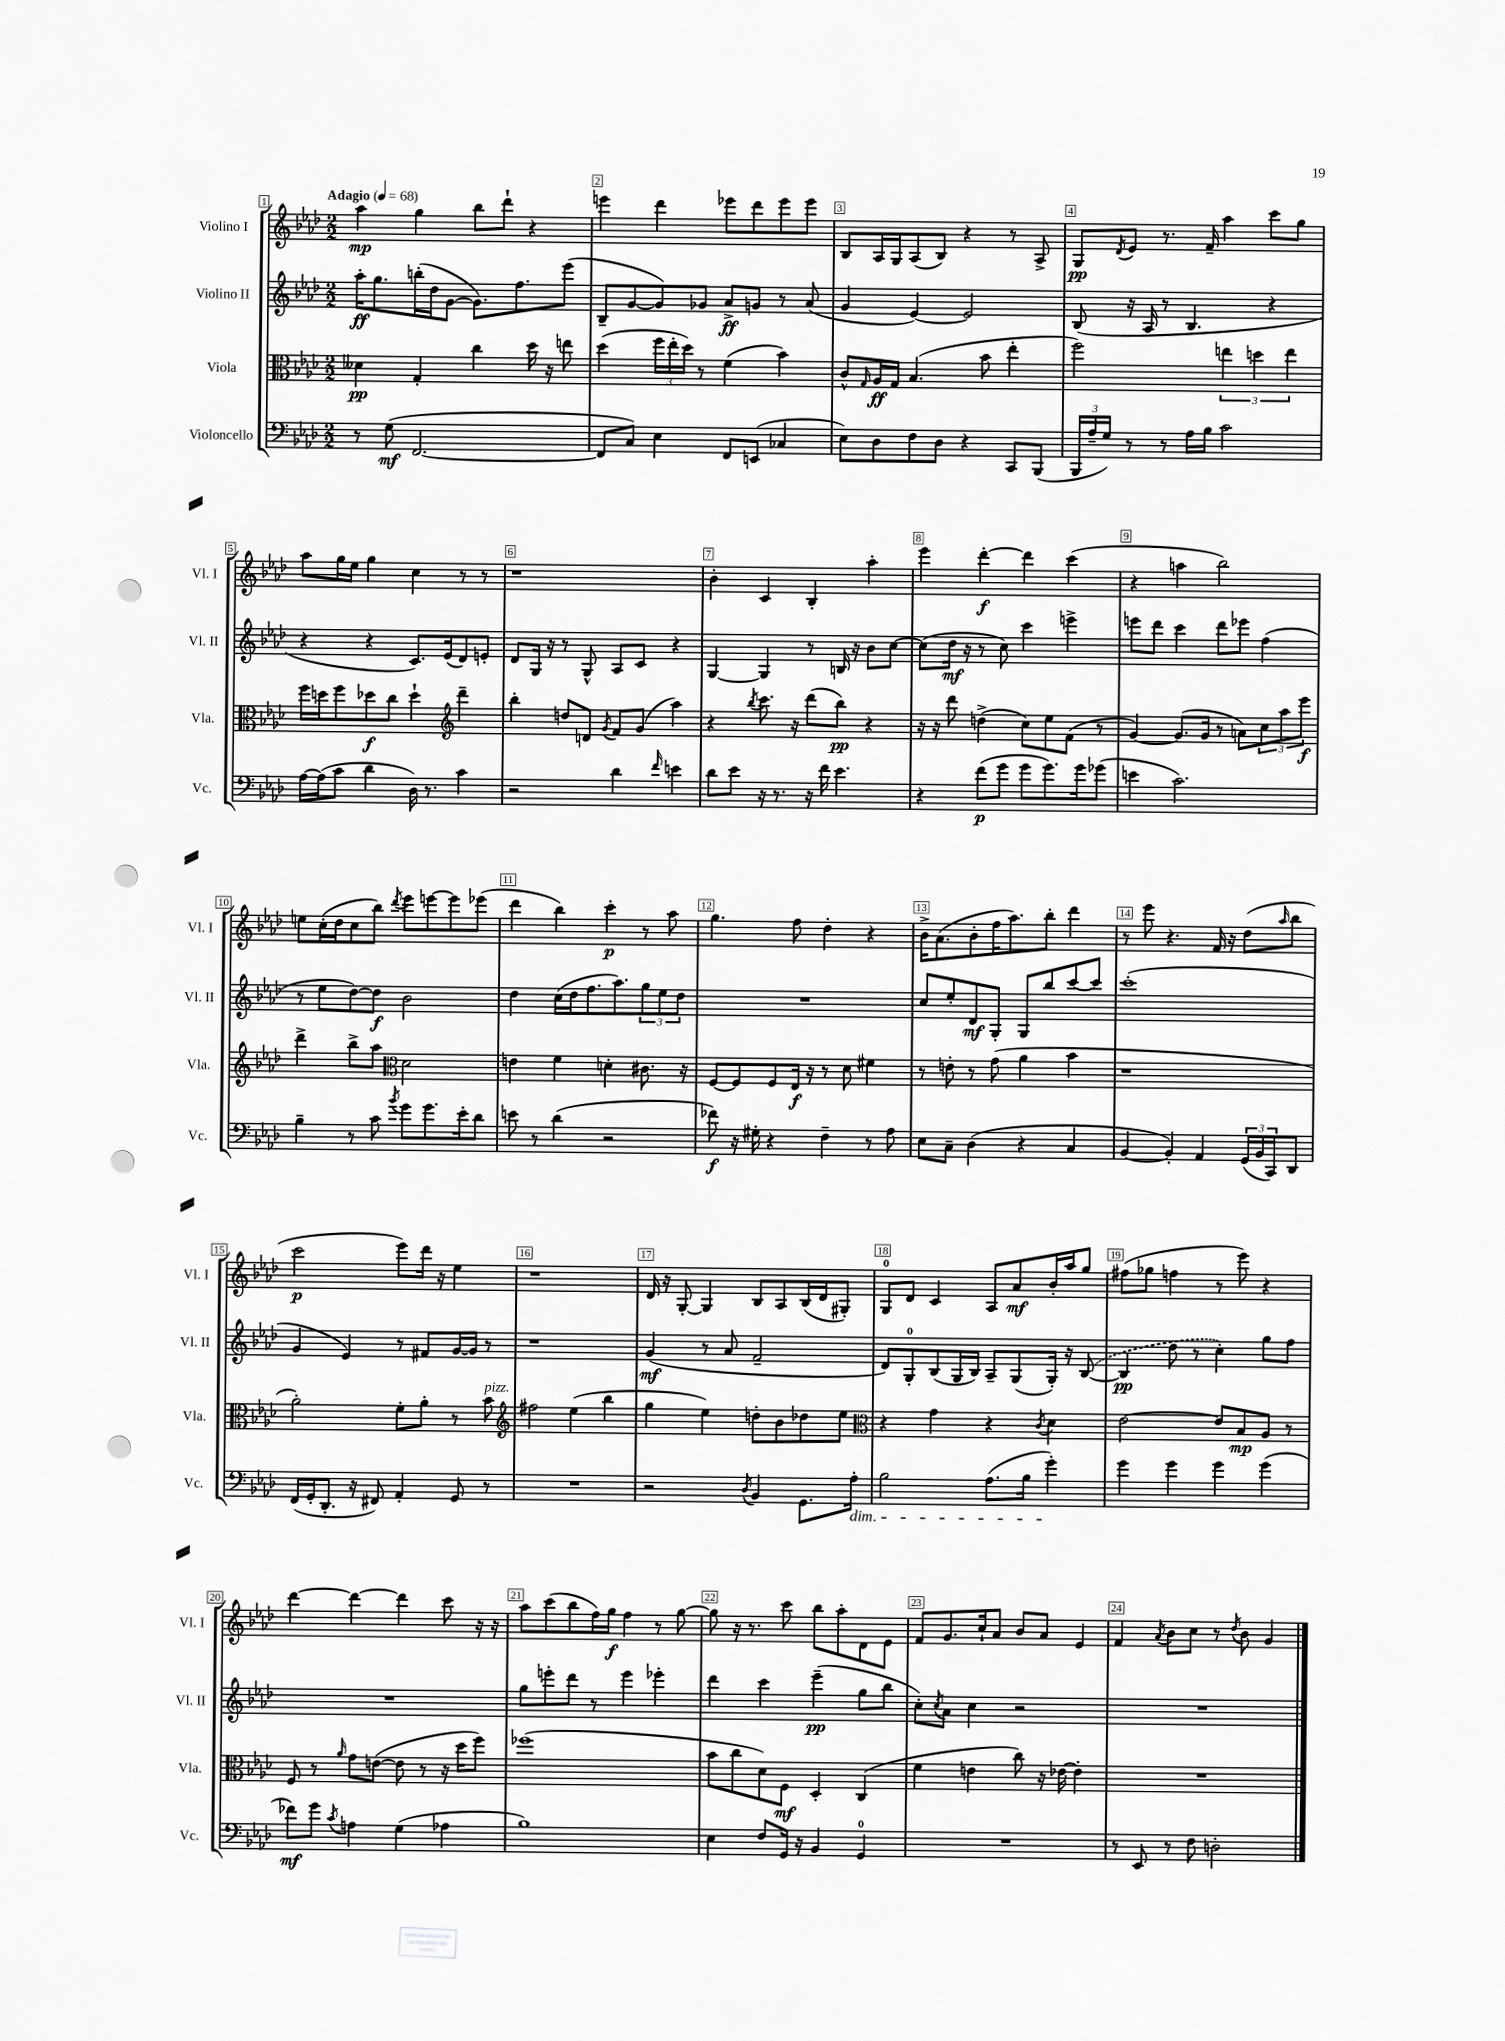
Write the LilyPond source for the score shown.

<<
\new StaffGroup <<
\new Staff = "s0" \with { instrumentName = "Violino I" shortInstrumentName = "Vl. I" } {
    \clef treble \key aes \major \numericTimeSignature \time 2/2 \tempo "Adagio" 4 = 68
    aes''4\mp g''4 bes''8 des'''8-! r4 |
    e'''4 des'''4 ees'''8 des'''8 ees'''8 ees'''8 |
    bes8 aes16 g16 aes8( bes8) r4 r8 aes8-> |
    g8\pp \acciaccatura { des'8 } ees'8 r8. f'16-- aes''4 c'''8 g''8 |
    aes''8 g''16 ees''16 g''4 c''4 r8 r8 |
    r1 |
    bes'4-. c'4 bes4-. aes''4-. |
    ees'''4 des'''4~-.\f des'''4 c'''4( |
    r4 a''4 bes''2) |
    e''8 c''16-.( des''16 c''8 bes''8) \acciaccatura { des'''8 } ees'''8 e'''8~ e'''8 ees'''8( |
    des'''4 bes''4) c'''4-.\p r8 aes''8 |
    g''4. f''8 des''4-. r4 |
    bes'16-> aes'8.( bes'8-. f''16 aes''8.) bes''8-. des'''4 |
    r8 ees'''8 r4. f'16 r16 des''8( \grace { aes''16 } bes''8 |
    c'''2\p ees'''8) des'''16 r16 ees''4 |
    r1 |
    des'16 r16 g8~-. g4 bes8 aes8 bes16( des'16 gis8-.) |
    g8-0 des'8 c'4 aes8 aes'8\mf bes'16-. aes''16 g''8 |
    fis''8( ges''8 f''4 r8 ees'''8) r4 |
    des'''4~ des'''4~ des'''4 c'''8 r16 r16 |
    aes''8 c'''8( bes''8 f''16) g''16\f f''4 r8 g''8~ |
    g''8 r16 r8. c'''8 bes''8 aes''8-. des'8 ees'8 |
    f'8 g'8. c''16-! aes'8 bes'8 aes'8 ees'4 |
    f'4 \acciaccatura { aes'8 } bes'8 c''8 r8 \acciaccatura { des''8 } bes'8 g'4 \bar "|." |
}
\new Staff = "s1" \with { instrumentName = "Violino II" shortInstrumentName = "Vl. II" } {
    \clef treble \key aes \major \numericTimeSignature \time 2/2
    aes''16-.\ff g''8. b''16-.( des''16 g'8~ g'8.) f''8. ees'''8( |
    bes8-- g'8~ g'8) ges'8 aes'8->\ff g'8 r8 aes'8( |
    g'4 ees'4~) ees'2 |
    bes8( r16 aes16 r8 bes4. r4 |
    r4 r4 c'8.) ees'16( des'8) e'8-. |
    des'8 g16 r16 r8 g8-^ aes8 c'8 r4 |
    g4~ g4 r8 b16 r16 bes'8 c''8~ |
    c''8( des''16\mf r16 r8 c''8) c'''4 e'''4-> |
    e'''8 des'''8 c'''4 des'''8 ees'''8 f''4( |
    r8 ees''8 des''8~) des''8\f bes'2 |
    des''4 c''16( des''16 f''8. aes''8.) \tuplet 3/2 { g''8 ees''8 des''8 } |
    R1 |
    c''8 ees''8-. des'8\mf g8-. g8 bes''8 c'''8~ c'''8 |
    c'''1-.( |
    g'4 ees'4) r8 fis'8 g'16~ g'16 r8 |
    r1 |
    g'4\mf( r8 aes'8 f'2-- |
    des'8) g8-0-. bes8( g16 bes16) aes8-- g8( g16-.) r16 \once \slurDashed bes8~( |
    bes4\pp des''8 r8 c''4-.) g''8 f''8 |
    R1 |
    g''8 e'''8-. des'''8 r8 e'''4 ees'''4-. |
    des'''4 c'''4 ees'''4--\pp( g''8 bes''8 |
    c''8-.) \acciaccatura { c''8 } aes'8 c''4 r2 |
    R1 \bar "|." |
}
\new Staff = "s2" \with { instrumentName = "Viola" shortInstrumentName = "Vla." } {
    \clef alto \key aes \major \numericTimeSignature \time 2/2
    deses'4\pp g4-. c''4 des''16 r16 e''8 |
    des''4( \tuplet 3/2 { f''16 ees''16-. des''16) } r8 f'4( bes'4) |
    c'8-^ \grace { g16 } aes16\ff g16 bes4.( bes'8 ees''4-. |
    f''2) \tuplet 3/2 { e''4 d''4 e''4 } |
    f''16 d''16 f''8 des''8\f c''8 des''4-! \clef treble des'''4-- |
    bes''4-. d''8 d'8 \acciaccatura { g'8 } f'8 g'8( aes''4) |
    r4 \acciaccatura { bes''8 } c'''8. r16 des'''8( bes''8\pp) r4 |
    r16 r16 des'''8 d''4->( c''8) ees''8 f'8( r8 |
    g'4~) g'8.( g'16 r8 a'8) \tuplet 3/2 { c''8 aes''8 ees'''8\f } |
    des'''4-> bes''8-> aes''8 \clef alto des'2 |
    e'4 f'4 d'4-. cis'8. r16 |
    f8~ f8 f8 ees16\f r16 r8 des'8 fis'4 |
    r8 e'8-. r8 g'8( aes'4 bes'4 |
    r1 |
    aes'2-.) f'8-. aes'8-. r8 bes'8^\markup { \italic "pizz." } |
    \clef treble fis''2 ees''4( bes''4 |
    g''4 ees''4) d''8-. bes'8 des''8 ees''8 |
    \clef alto r4 g'4 r4 \acciaccatura { c'8 } des'4 |
    ees'2~ ees'8 bes8\mp aes8 r8 |
    f8 r8 \grace { aes'16 } g'8 e'8~( e'8 r8 r16 des''16 f''8) |
    fes''1( |
    bes'8 c''8 des'8) f8\mf des4-. c4( |
    f'4 e'4 c''8) r16 ees'16~ ees'4-. |
    R1 \bar "|." |
}
\new Staff = "s3" \with { instrumentName = "Violoncello" shortInstrumentName = "Vc." } {
    \clef bass \key aes \major \numericTimeSignature \time 2/2
    r8 g8\mf( f,2.~ |
    f,8 c8) ees4 f,8 e,8( ces4 |
    ees8) des8 f8 des8 r4 c,8 bes,,8( |
    \tuplet 3/2 { bes,,16 aes16-- g16) } r8 r8 aes16 bes16 c'2 |
    aes16~ aes16( c'8 des'4 des16) r8. c'4 |
    r2 des'4 \grace { f'16 } e'4 |
    des'8 ees'8 r16 r8. r16 f'16 ees'4. |
    r4 f'8\p( g'8 g'8 g'8.) g'16 ges'8( |
    e'4 c'2.) |
    bes4-- r8 c'8 \acciaccatura { bes'8 } g'8 g'8. ees'16-. des'8 |
    e'8 r8 des'4( r2 |
    fes'8\f) r16 gis16-. r4 f4-- r8 aes8 |
    ees8 c8-- des4( r4 c4 |
    bes,4~ bes,4-.) aes,4 \tuplet 3/2 { g,16( bes,16 c,16) } des,8 |
    f,16( g,16-. des,8.-. r16 fis,8) aes,4-. g,8 r8 |
    R1 |
    r2 \acciaccatura { des8 } bes,4 g,8. aes16-.\dim |
    bes2 aes8.( bes16 g'4-.\!) |
    g'4 g'4 g'4 g'4( |
    fes'8\mf) g'8 \acciaccatura { c'8 } a4 g4( aes4 |
    bes1) |
    ees4 f8 g,16 r16 bes,4 g,4-0 |
    R1 |
    r8 ees,8 r8 f8 d2-. \bar "|." |
}
>>
>>
\layout { \context { \Score \override BarNumber.break-visibility = ##(#f #t #t) barNumberVisibility = #all-bar-numbers-visible \override BarNumber.stencil = #(make-stencil-boxer 0.1 0.3 ly:text-interface::print) } }
